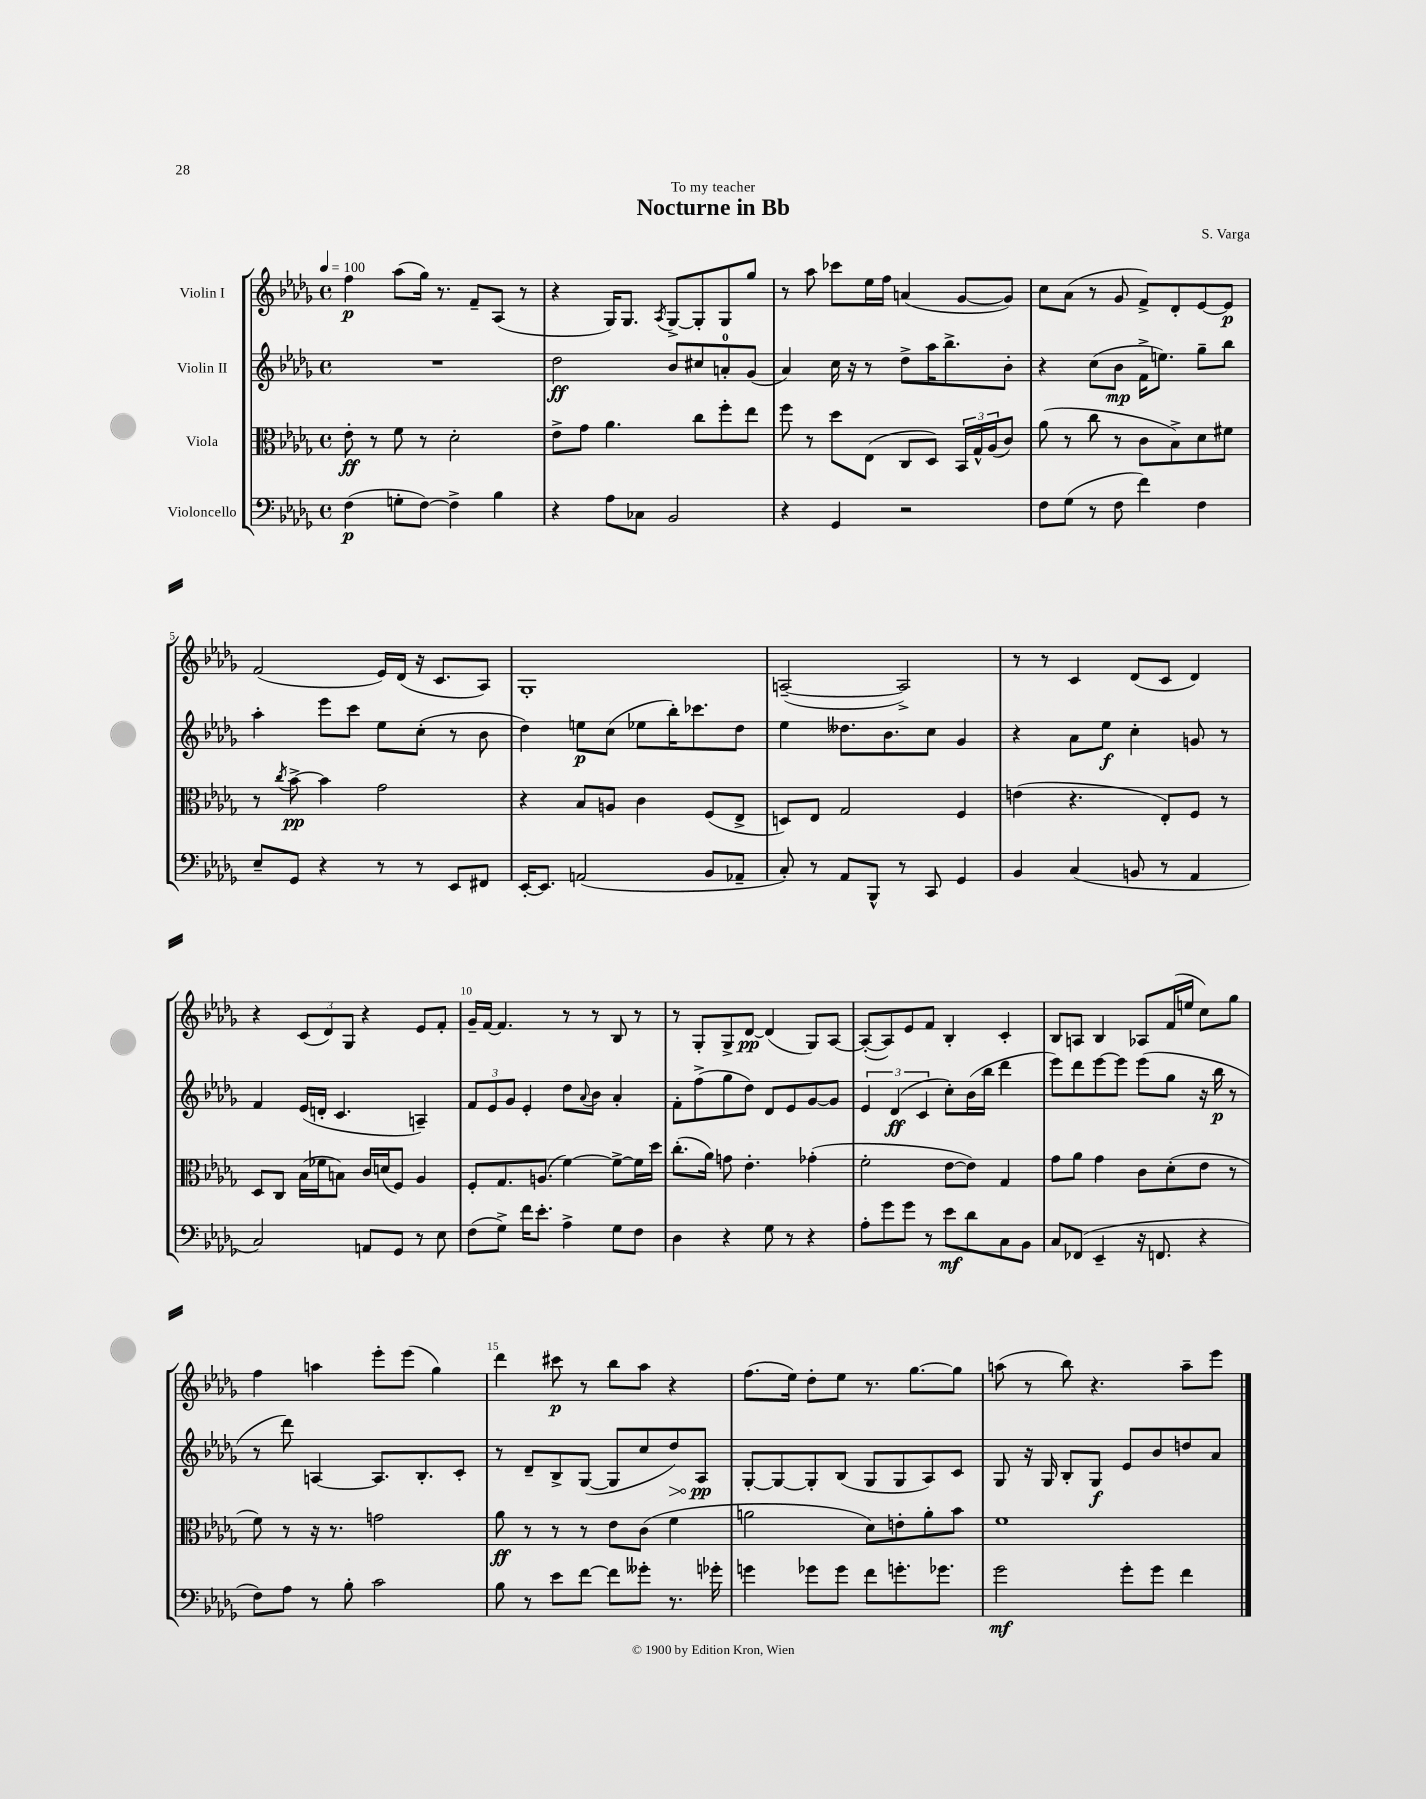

**kern	**dynam	**kern	**dynam	**kern	**dynam	**kern	**dynam
*part4	*part4	*part3	*part3	*part2	*part2	*part1	*part1
*staff4	*staff4	*staff3	*staff3	*staff2	*staff2	*staff1	*staff1
*I"Violoncello	*	*I"Viola	*	*I"Violin II	*	*I"Violin I	*
*clefF4	*	*clefC3	*	*clefG2	*	*clefG2	*
*k[b-e-a-d-g-]	*	*k[b-e-a-d-g-]	*	*k[b-e-a-d-g-]	*	*k[b-e-a-d-g-]	*
*M4/4	*	*M4/4	*	*M4/4	*	*M4/4	*
*met(c)	*	*met(c)	*	*met(c)	*	*met(c)	*
*MM100	*	*MM100	*	*MM100	*	*MM100	*
=1	=1	=1	=1	=1	=1	=1	=1
(4F\	p	8e-'\	ff	1r	.	4ff\	p
.	.	8r	.	.	.	.	.
8Gn'\L	.	8f\	.	.	.	(8aa-\L	.
[8F\J)	.	8r	.	.	.	16gg-\Jk)	.
.	.	.	.	.	.	8.r	.
4F^\]	.	2d-'\	.	.	.	.	.
.	.	.	.	.	.	8f~/L	.
4B-\	.	.	.	.	.	(8A-/J	.
.	.	.	.	.	.	8r	.
=2	=2	=2	=2	=2	=2	=2	=2
4r	.	8e-^\L	.	2dd-\	ff	4r	.
.	.	8g-\J	.	.	.	.	.
8A-\L	.	4.a-\	.	.	.	16G-/KL)	.
.	.	.	.	.	.	8.G-/J	.
8C-X\J	.	.	.	.	.	.	.
.	.	.	.	.	.	8qA-/	.
2BB-/	.	.	.	8b-/L	.	[8G-^/L	.
.	.	8cc\L	.	8cc#X/	.	8G-'/]	.
.	.	8ff'\	.	8an'/	.	8G-/	.
.	.	8ee-\J	.	(8g-/J	.	8gg-/J	.
=3	=3	=3	=3	=3	=3	=3	=3
4r	.	8ff\	.	4a-/)	.	8r	.
.	.	8r	.	.	.	8aa-\	.
4GG-/	.	8dd-\L	.	16cc\	.	8ccc-X\L	.
.	.	.	.	16r	.	.	.
.	.	(8E-\J	.	8r	.	16ee-\L	.
.	.	.	.	.	.	16ff\JJ	.
2r	.	8C/L	.	8dd-^\L	.	(4an/	.
.	.	8D-/J)	.	16aa-\K	.	.	.
.	.	.	.	8.bb-^\	.	.	.
.	.	24BB-/LL	.	.	.	[8g-/L	.
.	.	24G-^^/	.	.	.	.	.
.	.	(24A-/J	.	.	.	.	.
.	.	8c/J)	.	8b-'\J	.	8g-/J])	.
=4	=4	=4	=4	=4	=4	=4	=4
8F\L	.	(8a-\	.	4r	.	8cc\L	.
(8G-\J	.	8r	.	.	.	(8a-\J	.
8r	.	8cc\	.	(8cc\L	.	8r	.
8F\	.	8r	.	8b-\J	mp	8g-/	.
4f\)	.	8c\L	.	16f^\KL	.	8f^/L)	.
.	.	.	.	8.een\J)	.	.	.
.	.	8B-^\)	.	.	.	8d-'/	.
4F\	.	8d-\	.	8gg-~\L	.	[8e-/	.
.	.	8f#X\J	.	8bb-\J	.	8e-/J]	p
!!LO:LB:g=z
=5	=5	=5	=5	=5	=5	=5	=5
8E-~/L	.	8r	.	4aa-'\	.	(2f/	.
.	.	8qcc/	.	.	.	.	.
8GG-/J	.	[8b-^\	pp	.	.	.	.
4r	.	4b-\]	.	8eee-\L	.	.	.
.	.	.	.	8ccc\J	.	.	.
8r	.	2g-\	.	8ee-\L	.	16e-/LL)	.
.	.	.	.	.	.	(16d-/JJ	.
8r	.	.	.	(8cc'\J	.	16r	.
.	.	.	.	.	.	8.c/L	.
8EE-/L	.	.	.	8r	.	.	.
8FF#X/J	.	.	.	8b-\	.	8A-/J)	.
=6	=6	=6	=6	=6	=6	=6	=6
[16EE-'/KL	.	4r	.	4dd-\)	.	1G-'	.
8.EE-/J]	.	.	.	.	.	.	.
(2AAn/	.	8B-/L	.	8een\L	p	.	.
.	.	8An/J	.	(8cc\J	.	.	.
.	.	4c\	.	8ee-X\L	.	.	.
.	.	.	.	16bb-'\K)	.	.	.
.	.	.	.	8.ccc-X\	.	.	.
8BB-/L	.	(8F/L	.	.	.	.	.
8AA-X~/J	.	8E-^/J	.	8dd-\J	.	.	.
=7	=7	=7	=7	=7	=7	=7	=7
8C'/)	.	8Dn/L)	.	4ee-\	.	([2An~/	.
8r	.	8E-/J	.	.	.	.	.
8AA-/L	.	2G-/	.	8.dd--X\L	.	.	.
8BBB-^^/J	.	.	.	.	.	.	.
.	.	.	.	8.b-\	.	.	.
8r	.	.	.	.	.	2A^/])	.
8CC/	.	.	.	8cc\J	.	.	.
4GG-/	.	4F/	.	4g-/	.	.	.
=8	=8	=8	=8	=8	=8	=8	=8
4BB-/	.	(4en\	.	4r	.	8r	.
.	.	.	.	.	.	8r	.
(4C/	.	4.r	.	8a-\L	.	4c/	.
.	.	.	.	8ee-\J	f	.	.
8BBn/	.	.	.	4cc'\	.	(8d-/L	.
8r	.	8E-'/L)	.	.	.	8c/J	.
4AA-/	.	8F/J	.	8gn/	.	4d-/)	.
.	.	8r	.	8r	.	.	.
!!LO:LB:g=z
=9	=9	=9	=9	=9	=9	=9	=9
2C/)	.	8D-/L	.	4f/	.	4r	.
.	.	8C/J	.	.	.	.	.
.	.	(16B-\LL	.	(16e-/LL	.	(12c/L	.
.	.	16f-X\J	.	16dn'/JJ	.	.	.
.	.	.	.	.	.	12d-/)	.
.	.	8Bn\J)	.	4.c/	.	.	.
.	.	.	.	.	.	12G-/J	.
8AAn/L	.	16c/LL	.	.	.	4r	.
.	.	(16dn/J	.	.	.	.	.
8GG-/J	.	8F/J)	.	.	.	.	.
8r	.	4A-/	.	4An~/)	.	8e-/L	.
8E-\	.	.	.	.	.	8f'/J	.
=10	=10	=10	=10	=10	=10	=10	=10
(8F\L	.	8F'/L	.	12f/L	.	16g-~/LL	.
.	.	.	.	.	.	[16f/JJ	.
.	.	.	.	12e-/	.	.	.
8G-^\J)	.	8.G-/	.	.	.	4.f/]	.
.	.	.	.	12g-/J	.	.	.
16f\KL	.	.	.	4e-'/	.	.	.
8.e-'\J	.	(8.An/J	.	.	.	.	.
4A-^\	.	[4f\)	.	8dd-\L	.	8r	.
.	.	.	.	8qqa-/	.	.	.
.	.	.	.	8b-\J	.	8r	.
8G-\L	.	8f^\L_	.	4a-'/	.	8B-/	.
8F\J	.	16f\L]	.	.	.	8r	.
.	.	16dd-\JJ	.	.	.	.	.
=11	=11	=11	=11	=11	=11	=11	=11
4D-\	.	(8.cc'\L	.	8f'\L	.	8r	.
.	.	.	.	(8ff^\	.	8G-'/L	.
.	.	16a-\Jk)	.	.	.	.	.
4r	.	8gn\	.	8gg-\	.	8G-^/	.
.	.	4.e-'\	.	8dd-\J)	.	[8d-/J	pp
8G-\	.	.	.	8d-/L	.	(4d-/]	.
8r	.	.	.	8e-/	.	.	.
4r	.	(4g-X'\	.	[8g-/	.	8G-/L)	.
.	.	.	.	8g-/J]	.	[8A-/J	.
=12	=12	=12	=12	=12	=12	=12	=12
8A-'\L	.	2f'\	.	6e-/	.	(8A-'/L_	.
8g-\	.	.	.	.	.	8A-/])	.
.	.	.	.	(6d-/	ff	.	.
8g-\J	.	.	.	.	.	8e-/	.
.	.	.	.	6c/	.	.	.
8r	.	.	.	.	.	8f/J	.
8e-\L	mf	[8e-\L	.	8cc'\L)	.	4B-'/	.
8d-\	.	8e-\J])	.	(16b-\L	.	.	.
.	.	.	.	16bb-\JJ	.	.	.
8C\	.	4G-/	.	4ddd-\	.	4c'/	.
8BB-\J	.	.	.	.	.	.	.
=13	=13	=13	=13	=13	=13	=13	=13
8C/L	.	8g-\L	.	8eee-\L)	.	8B-/L	.
(8FF-X/J	.	8a-\J	.	8ddd-\	.	8An/J	.
4EE-~/	.	4g-\	.	[8eee-\	.	4B-/	.
.	.	.	.	8eee-\J]	.	.	.
16r	.	8c\L	.	(8eee-\L	.	8A-X/L	.
8.FFn/	.	.	.	.	.	.	.
.	.	(8d-'\	.	8gg-\J	.	(16f/L	.
.	.	.	.	.	.	16een/JJ	.
4r	.	8e-\J	.	16r	.	8cc\L)	.
.	.	.	.	16bb-\	p	.	.
.	.	8r	.	8r	.	8gg-\J	.
!!LO:LB:g=z
=14	=14	=14	=14	=14	=14	=14	=14
8F\L)	.	8f\)	.	8r	.	4ff\	.
8A-\J	.	8r	.	8ddd-\)	.	.	.
8r	.	16r	.	[4An/	.	4aan\	.
.	.	8.r	.	.	.	.	.
8B-'\	.	.	.	.	.	.	.
2c\	.	2gn\	.	8.A/L]	.	8eee-'\L	.
.	.	.	.	.	.	(8eee-\J	.
.	.	.	.	8.B-'/	.	.	.
.	.	.	.	.	.	4gg-\)	.
.	.	.	.	8c'/J	.	.	.
=15	=15	=15	=15	=15	=15	=15	=15
8B-\	.	8a-\	ff	8r	.	4ddd-\	.
8r	.	8r	.	8d-~/L	.	.	.
8e-\L	.	8r	.	8B-^/	.	8ccc#X\	p
[8f\J	.	8r	.	([8G-/J	.	8r	.
8f\L]	.	8e-\L	.	8G-/L]	.	8bb-\L	.
8g--X'\J	.	(8c\J	.	8cc/	.	8aa-\J	.
!	!	!	!	!	!LO:HP:b	!	!
8.r	.	4f\	.	8dd-/)	>	4r	.
.	.	.	.	8A-/J	pp	.	.
16g-X'\	.	.	.	.	.	.	.
.	.	.	.	.	]	.	.
=16	=16	=16	=16	=16	=16	=16	=16
4gn\	.	2an\	.	[8G-'/L	.	(8.ff\L	.
.	.	.	.	8G-/_	.	.	.
.	.	.	.	.	.	16ee-\Jk)	.
8g-X\L	.	.	.	8G-'/]	.	8dd-'\L	.
8g-\J	.	.	.	(8B-/J	.	8ee-\J	.
8f\L	.	8d-\L)	.	8G-/L	.	8.r	.
8.gn'\	.	8en'\	.	8G-/	.	.	.
.	.	.	.	.	.	[8.gg-\L	.
.	.	8a'\	.	8A-/)	.	.	.
8.g-X\J	.	.	.	.	.	.	.
.	.	8b-\J	.	8c/J	.	8gg-\J]	.
=17	=17	=17	=17	=17	=17	=17	=17
2g-\	mf	1f	.	8G-/	.	(8aan\	.
.	.	.	.	16r	.	8r	.
.	.	.	.	16G-/	.	.	.
.	.	.	.	8B-'/L	.	8bb-\)	.
.	.	.	.	8G-/J	f	4.r	.
8g-'\L	.	.	.	8e-/L	.	.	.
8g-\J	.	.	.	8b-/	.	.	.
4f\	.	.	.	8ddn/	.	8aa~\L	.
.	.	.	.	8a-/J	.	8eee-\J	.
==	==	==	==	==	==	==	==
*-	*-	*-	*-	*-	*-	*-	*-
